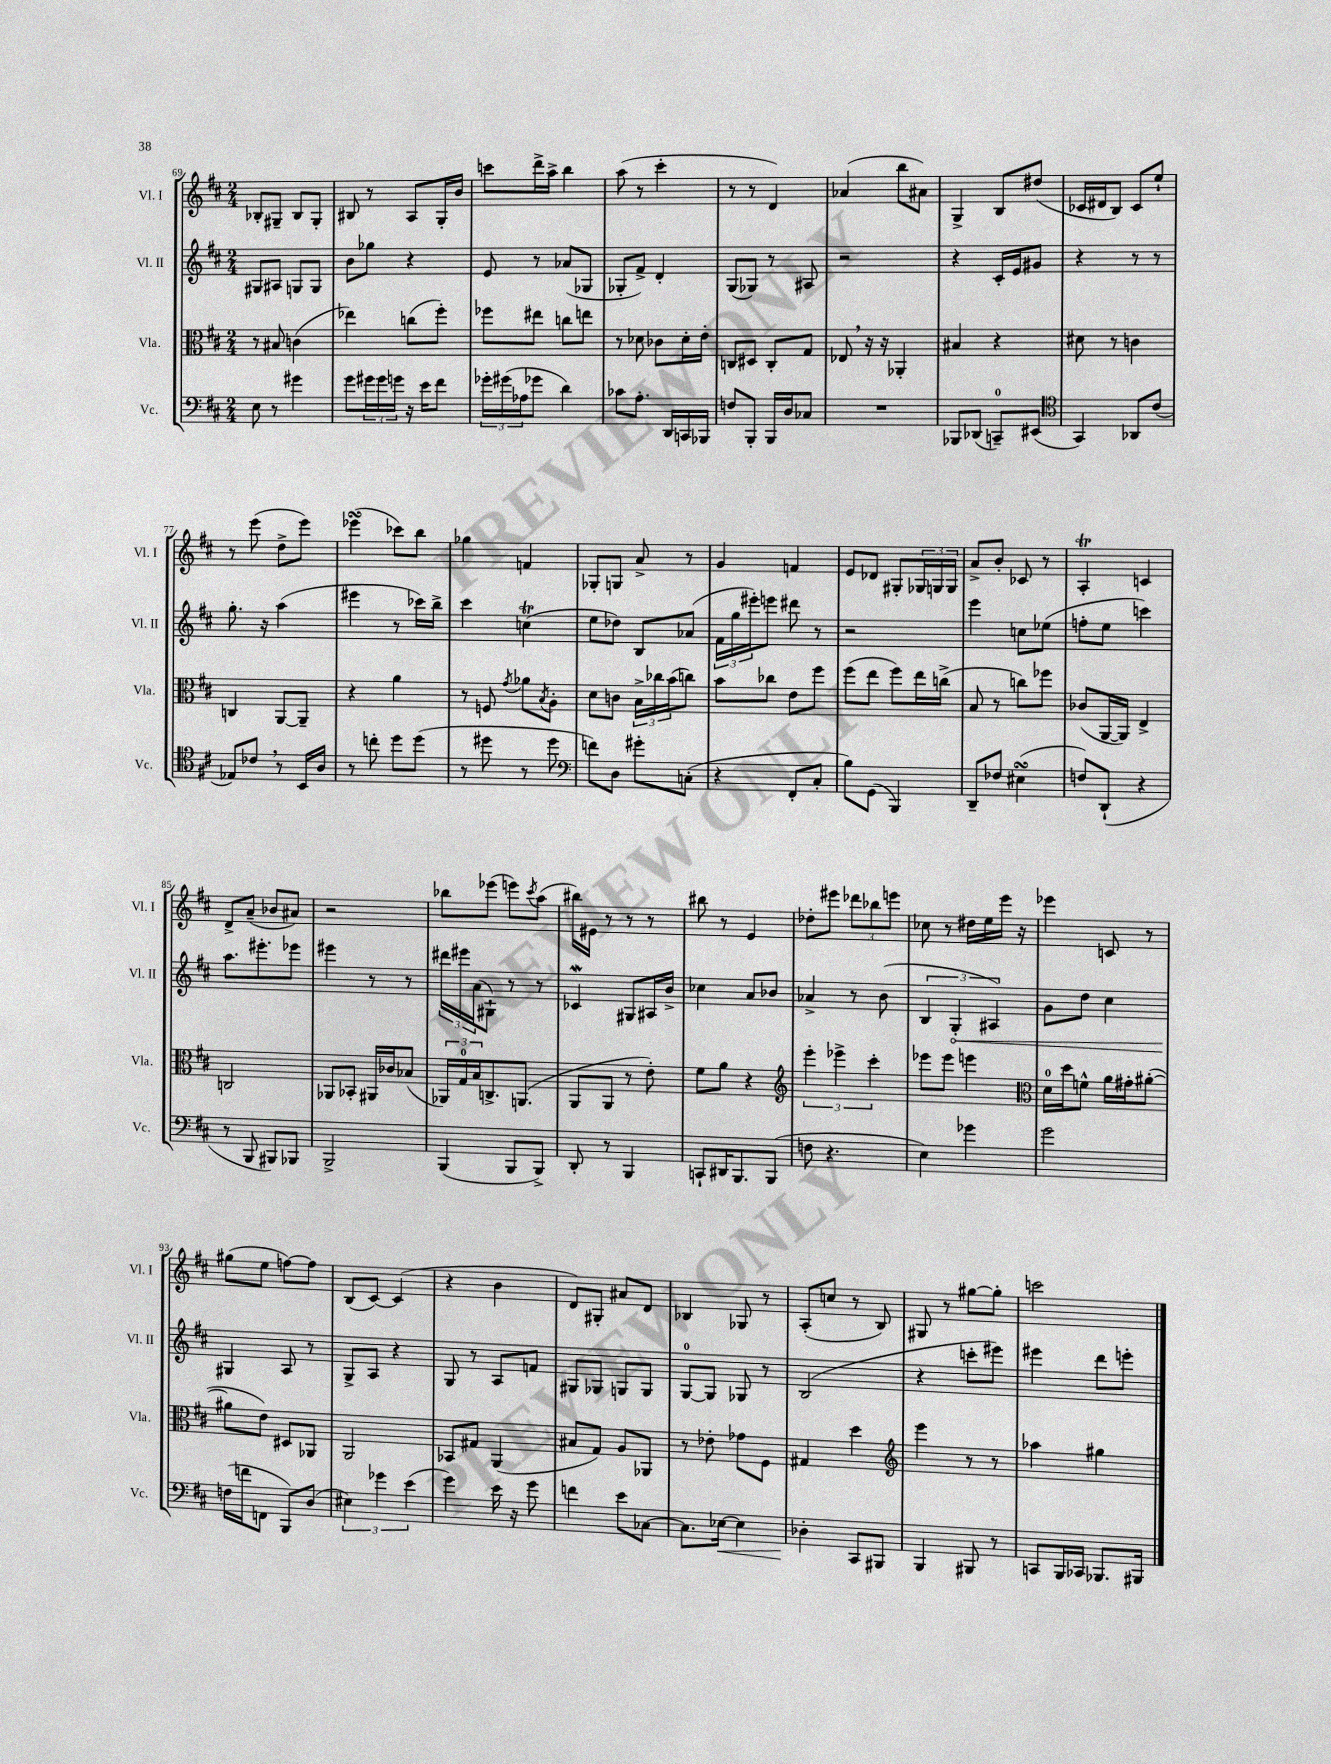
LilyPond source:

<<
\new StaffGroup <<
\new Staff = "s0" \with { instrumentName = "Vl. I" shortInstrumentName = "Vl. I" } {
    \clef treble \key d \major \numericTimeSignature \time 2/4
    bes8-. gis8-- bes8 gis8-. |
    bis8 r8 a8 g16-. b'16 |
    c'''8 d'''16-> a''16-> b''4 |
    a''8( r8 cis'''4-. |
    r8 r8 d'4) |
    aes'4( b''8 ais'8) |
    g4-> b8 dis''8( |
    ces'16 dis'16 b8) ces'8 e''8-! |
    r8 e'''8( d''8-> e'''8) |
    ees'''4\turn( ces'''8) b''8 |
    ges''4 f'4 |
    ges8-. g8 a'8-> r8 |
    g'4 f'4 |
    e'8 des'8 gis8-. \tuplet 3/2 { ges16 g16 g16 } |
    a'8-> b'8-. ces'8 r8 |
    a4-.\trill c'4 |
    d'8-> a'8--( bes'8 ais'8) |
    r2 |
    bes''8 ees'''8( e'''8) \acciaccatura { cis'''8 } a''8( |
    bis''16) eis'16 r8 r8 r8 |
    bis''8 r8 e'4 |
    des''8-. eis'''8 \tuplet 3/2 { des'''8 bes''8 e'''8 } |
    ces''8 r8 dis''16 e''16 e'''16 r16 |
    ees'''4 c'8 r8 |
    gis''8( e''8 f''8~) f''8 |
    b8( cis'8~) cis'4( |
    r4 b'4 |
    d'8) gis8-. ais'8 d'8 |
    bes4 ges8 r8 |
    a8-.( c''8 r8 b8) |
    gis8 r8 gis''8~ gis''8-. |
    c'''2 \bar "|." |
}
\new Staff = "s1" \with { instrumentName = "Vl. II" shortInstrumentName = "Vl. II" } {
    \clef treble \key d \major \numericTimeSignature \time 2/4
    gis8 ais8 g8 g8 |
    b'8 ges''8 r4 |
    e'8 r8 aes'8( ges8 |
    ges8-. fis'8->) d'4-. |
    g8( ges8) r8 ais8 |
    r2 |
    r4 cis'16-. e'16 gis'8 |
    r4 r8 r8 |
    g''8.-. r16 a''4( |
    eis'''4 r8 ces'''16) b''16-> |
    cis'''4 c''4\trill( |
    e''8 des''8) b8 aes'8( |
    \tuplet 3/2 { fis'16 g''16 eis'''16-.) } e'''8 dis'''8 r8 |
    r2 |
    e'''4 c''8 ees''8( |
    f''8-. e''8 c'''4) |
    a''8. eis'''8.-. ees'''8 |
    eis'''4 r8 r8 |
    \tuplet 3/2 { dis'''16 eis'''16 a'16( } gis8-!) r8 r8 |
    ces'4\mordent gis8 ais16 b'16-> |
    ces''4 a'8 bes'8 |
    aes'4-> r8 b'8( |
    \tuplet 3/2 { b4 \once \override Hairpin.circled-tip = ##t g4-.\< ais4) } |
    g'8 d''8 cis''4 |
    gis4\! a8 r8 |
    g8-> a8 r4 |
    g8 r8 a8 f'8 |
    gis8 ges8 g8 g8 |
    g8-0~ g8 ges8 r8 |
    b2( |
    r4 c'''8-. eis'''8) |
    eis'''4 d'''8 e'''8-. \bar "|." |
}
\new Staff = "s2" \with { instrumentName = "Vla." shortInstrumentName = "Vla." } {
    \clef alto \key d \major \numericTimeSignature \time 2/4
    r8 bis8 c'4( |
    ees''4) c''8( fis''8-.) |
    fes''8 eis''8 c''8 e''8 |
    r8 des'8 ces'8 des'16-. e'16-. |
    c8 dis8 c8-. g8 |
    ees8 \breathe r16 r16 aes,4-. |
    bis4 r4 |
    dis'8 r8 c'4 |
    c4 a,8~ a,8-- |
    r4 a'4 |
    r8 f8 \acciaccatura { g'8 } aes'8 \acciaccatura { b8 } a8-. |
    d'8 c'8 \tuplet 3/2 { b16-> ces''16 b'16( } c''8) |
    b'8 ces''8 e'8 fis''8 |
    fis''8( e''8 fis''8) e''16 c''16->( |
    b8 r8 c''8) fes''8 |
    ces'8( a,16~ a,16) e4-> |
    c2 |
    aes,8 bes,8-. ais,16 ces'16 bes8( |
    \tuplet 3/2 { aes,16) g16-0 b16 } c8.-> a,8.( |
    a,8 a,8 r8 e'8-.) |
    fis'8 a'8 r4 |
    \clef treble \tuplet 3/2 { e'''4-. ees'''4-> cis'''4-. } |
    ees'''8 ees'''8 e'''4 |
    \clef alto d'16-0 d''16 f'8-^ a'16 gis'16-. ais'8~-.( |
    ais'8 e'8) dis8 aes,8 |
    a,2 |
    bes,8 gis8 a,4( |
    bis8 g8) a8 aes,8 |
    r8 ees'8-. ges'8 fis8 |
    gis4 d''4 |
    \clef treble e'''4 r8 r8 |
    aes''4 gis''4 \bar "|." |
}
\new Staff = "s3" \with { instrumentName = "Vc." shortInstrumentName = "Vc." } {
    \clef bass \key d \major \numericTimeSignature \time 2/4
    e8 r8 gis'4 |
    g'8 \tuplet 3/2 { gis'16 gis'16 g'16 } r16 e'16 fis'8 |
    \tuplet 3/2 { ges'16-. gis'16( aes16 } ges'8 d'4) |
    ces'8 a8.-. d,16 c,16 bes,,16 |
    f8 b,,8-. b,,16 d16 ces8 |
    R2 |
    bes,,8 des,8( c,8-0--) eis,8( |
    \clef tenor g,4) aes,8 cis'8( |
    ees8) ces'8 \breathe r8 b,16 a16 |
    r8 c''8-. d''8 d''8( |
    r8 dis''8 r8 dis''8 |
    \clef bass f'8) d8 gis'8-. c8-.( |
    r4 fis,8-. cis8-. |
    b8) g,8( b,,4) |
    d,8-- fes8 eis4\turn( |
    f8) d,8-!( r4 |
    r8 b,,8 bis,,8) bes,,8 |
    b,,2-> |
    b,,4( b,,8 b,,8->) |
    d,8-. r8 b,,4 |
    c,8-! dis,16 b,,8. b,,8( |
    f8 r4. |
    e4) ges'4 |
    g'2 |
    f16( f'16 f,8 b,,8) d8( |
    \tuplet 3/2 { eis4) ges'4 e'4( } |
    g'4) e'16 r16 g'8 |
    f'4 e'8 ces8~ |
    ces8. ees16~\< ees4 |
    des4-.\! cis,8 bis,,8 |
    b,,4 bis,,8 r8 |
    c,8 b,,16 ces,16 bes,,8. bis,,16 \bar "|." |
}
>>
>>
\layout { \context { \Score currentBarNumber = #69 } }
